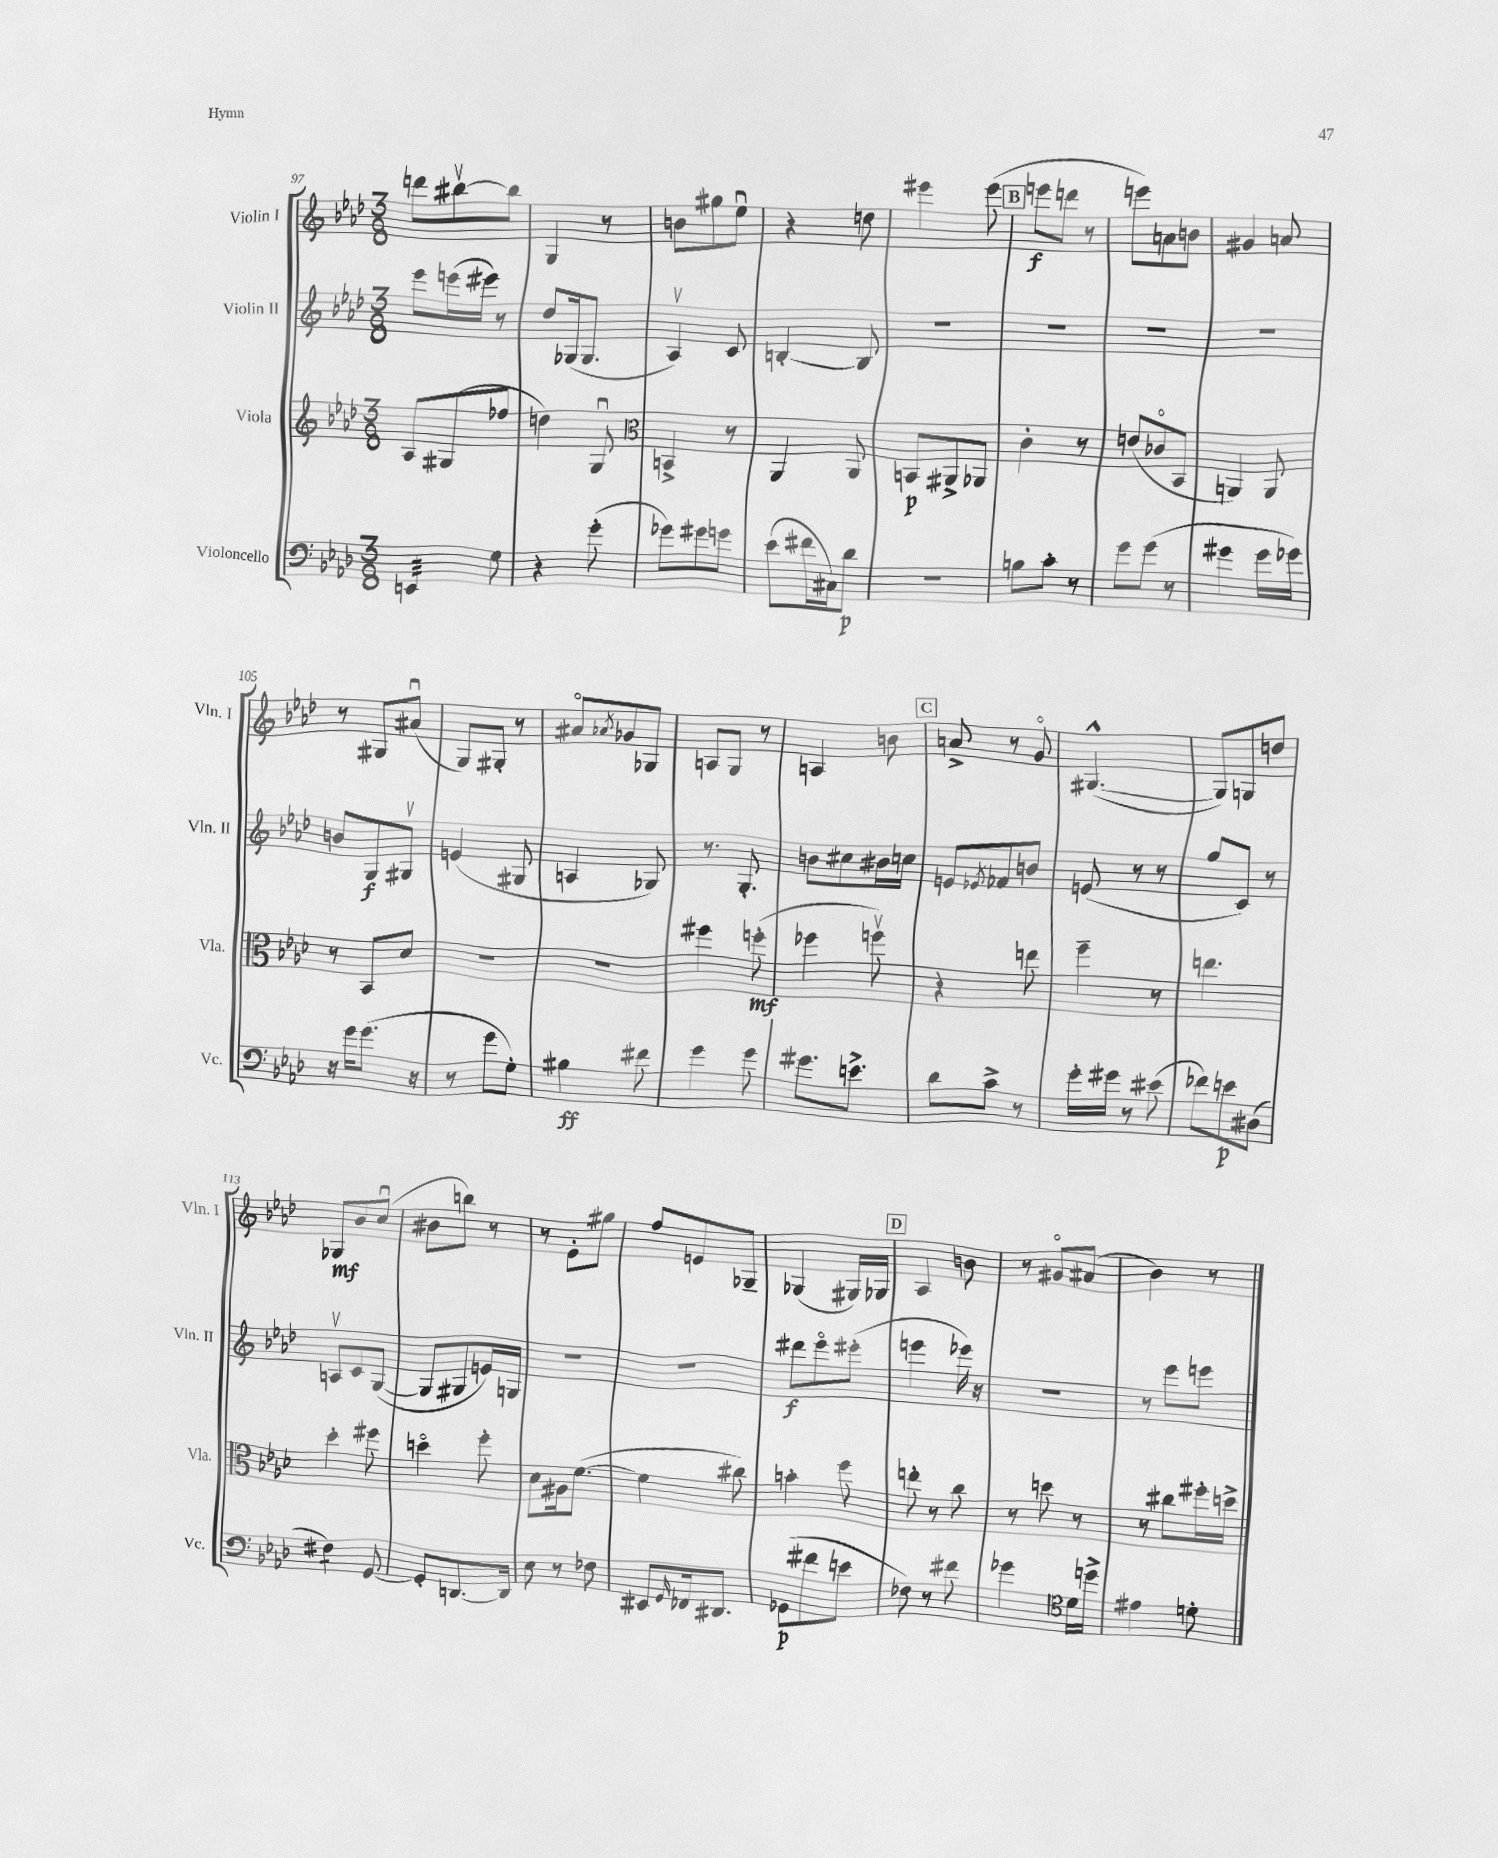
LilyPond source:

<<
\new StaffGroup <<
\new Staff = "s0" \with { instrumentName = "Violin I" shortInstrumentName = "Vln. I" } {
    \clef treble \key aes \major \numericTimeSignature \time 3/8
    d'''8 bis''8~\upbow bis''8 |
    g4 r8 |
    b'8 gis''8 ees''8\downbow |
    r4 d''8 |
    eis'''4 eis'''8( |
    \mark \markup { \box "B" } e'''8\f d'''8 r8 |
    e'''8) a'8 b'8 |
    gis'4 a'8 |
    r8 gis8 ais'8\downbow( |
    g8) gis8-. r8 |
    ais'8\flageolet \acciaccatura { aes'8 } ges'8 ges8 |
    a8 g8 r8 |
    a4 b'8 |
    \mark \markup { \box "C" } a'8-> r8 g'8\flageolet |
    gis4.~-^( |
    gis8) g8 d''8 |
    ges8\mf bes'8 c''8\downbow( |
    bis'8 b''8) r8 |
    r8 ees'8-. gis''8 |
    f''8 e'8 ges8-- |
    ges4( gis16) ges16 |
    \mark \markup { \box "D" } aes4 b'8 |
    r8 gis'8\flageolet ais'8( |
    bes'4) r8 \bar "|." |
}
\new Staff = "s1" \with { instrumentName = "Violin II" shortInstrumentName = "Vln. II" } {
    \clef treble \key aes \major \numericTimeSignature \time 3/8
    ees'''8 e'''16( eis'''16) r8 |
    des''8 ges16( ges8. |
    aes4\upbow) c'8 |
    b4~-. b8 |
    R4. |
    \mark \markup { \box "B" } R4. |
    R4. |
    R4. |
    b'8 g8\f gis8\upbow |
    e'4( gis8 |
    a4 ges8) |
    r8. g8.-. |
    b'8 cis''8 bis'16 c''16 |
    \mark \markup { \box "C" } e'8 \acciaccatura { ees'8 } fes'8 b'8 |
    e'8( r8 r8 |
    g''8 c'8) r8 |
    a8\upbow c'8 g8~( |
    g8 gis8 e'16) g16 |
    R4. |
    R4. |
    dis'''8\f ees'''8\flageolet eis'''8-.( |
    \mark \markup { \box "D" } e'''4 ees'''16) r16 |
    R4. |
    r8 ees'''8 e'''8 \bar "|." |
}
\new Staff = "s2" \with { instrumentName = "Viola" shortInstrumentName = "Vla." } {
    \clef treble \key aes \major \numericTimeSignature \time 3/8
    aes8 gis8( fes''8 |
    d''4) g8\downbow |
    \clef alto b,4-> r8 |
    aes,4 aes,8 |
    b,8\p ais,8-> aes,8 |
    \mark \markup { \box "B" } c'4-. r8 |
    e'8( ces'8\flageolet bes,8 |
    a,4) a,8 |
    r8 bes,8 des'8 |
    R4. |
    R4. |
    fis''4 f''8-.\mf( |
    fes''4 f''8\upbow) |
    \mark \markup { \box "C" } r4 e''8 |
    f''4-- r8 |
    e''4. |
    des''4-. fis''8 |
    d''4\flageolet f''8-. |
    des'8 ais16 f'8.~( |
    f'4 cis''8) |
    b'4-. f''8 |
    \mark \markup { \box "D" } e''8-. r8 c''8 |
    r8 d''8 r8 |
    r8 cis''8 fis''16-. d''16-> \bar "|." |
}
\new Staff = "s3" \with { instrumentName = "Violoncello" shortInstrumentName = "Vc." } {
    \clef bass \key aes \major \numericTimeSignature \time 3/8
    e,4:32 g8 |
    r4 g'8-.( |
    ges'8) gis'8 g'8 |
    ees'8( fis'16 cis16) des'8\p |
    R4. |
    \mark \markup { \box "B" } b8 c'8-. r8 |
    g'8 g'8( r8 |
    gis'4 gis'16 ges'16) |
    r16 g'16 g'8.( r16 |
    r8 g'8 g8-.) |
    bis4\ff fis'8 |
    g'4 g'8 |
    gis'8. e'8.-> |
    \mark \markup { \box "C" } des'8 c'8-> r8 |
    g'16-. gis'16 r8 eis'8( |
    fes'8) e'8\p dis8( |
    fis4:8) g,8~ |
    g,8-. d,8.~ d,16 |
    ees8 r8 fes8 |
    eis,8 \grace { g,16 } fes,16 dis,8. |
    ges,8\p( fis'8 e'8 |
    \mark \markup { \box "D" } fes8) r8 fis'8 |
    ges'4 \clef tenor des'16 d''16-> |
    eis'4 d'8-. \bar "|." |
}
>>
>>
\layout { \context { \Score currentBarNumber = #97 } }
